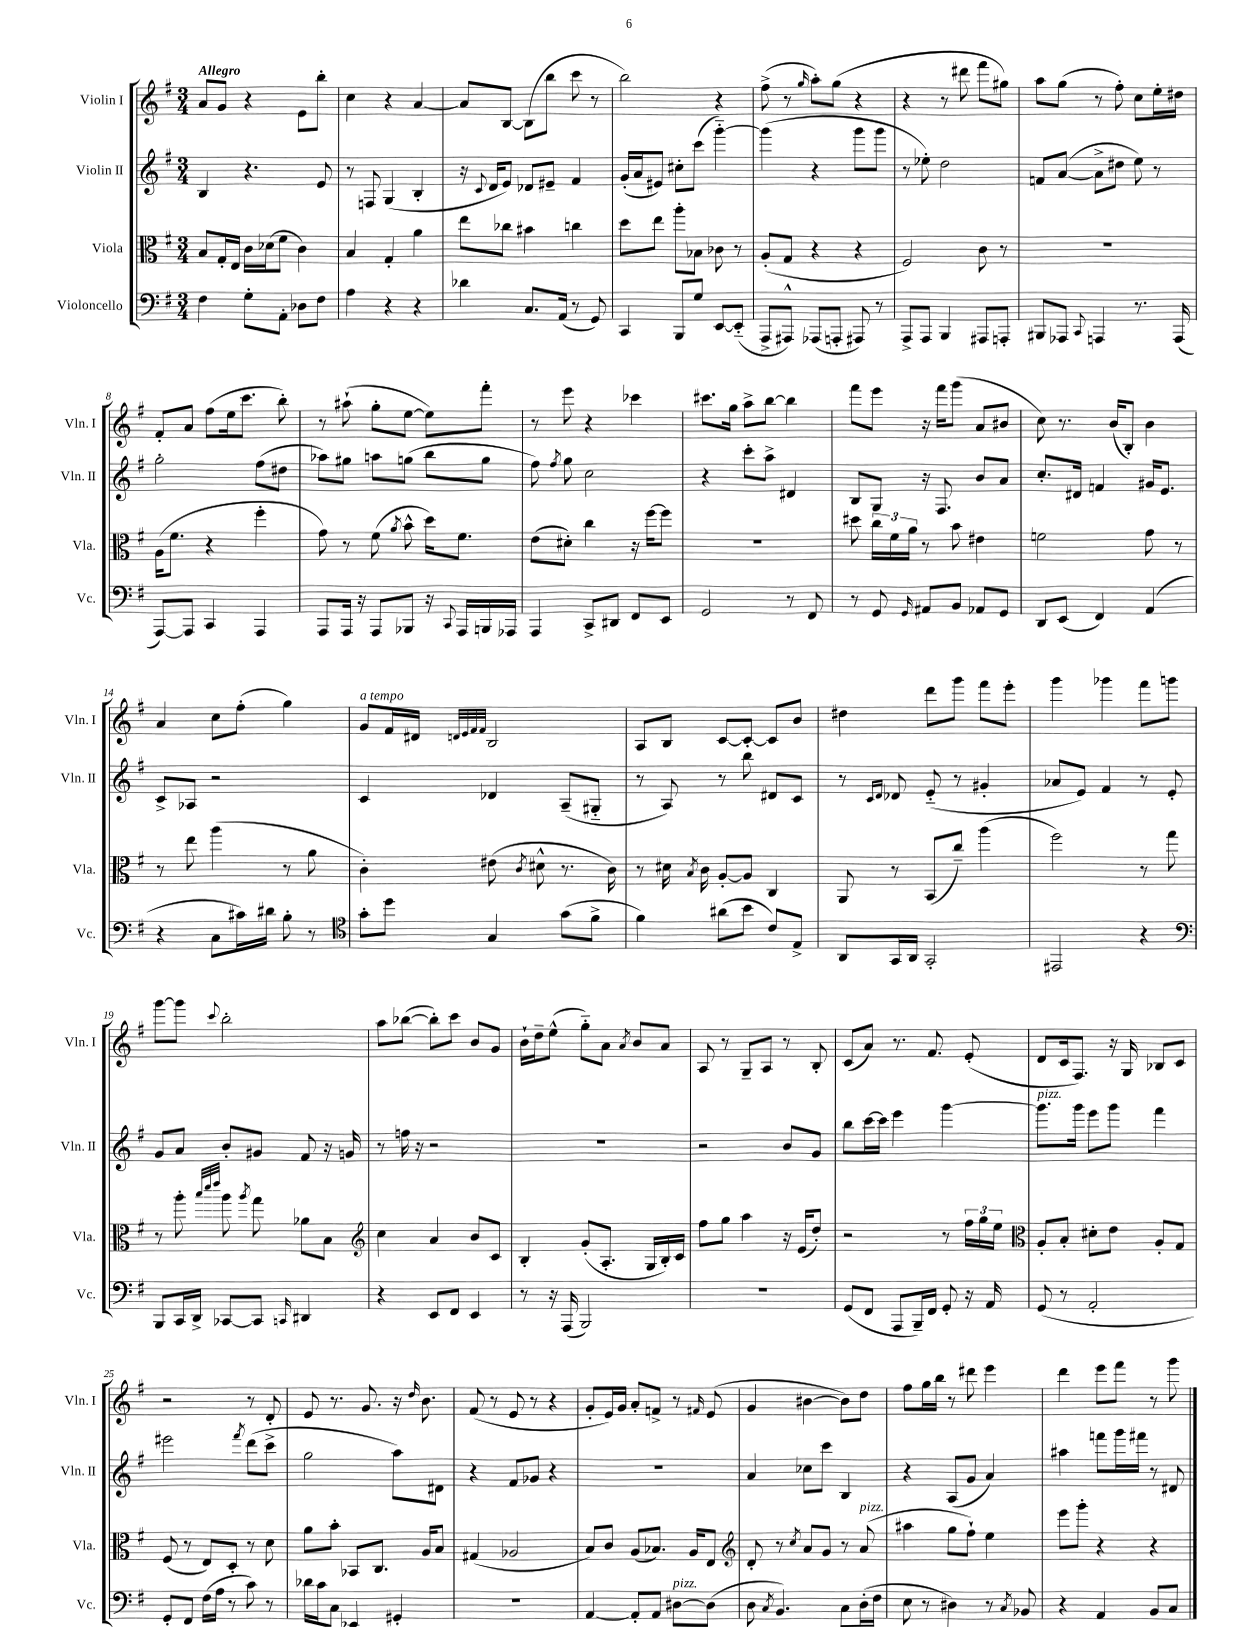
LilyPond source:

<<
\new StaffGroup <<
\new Staff = "s0" \with { instrumentName = "Violin I" shortInstrumentName = "Vln. I" } {
    \clef treble \key g \major \numericTimeSignature \time 3/4 \tempo "Allegro"
    \autoBeamOff a'8[ g'8] r4 e'8[ b''8]-. |
    c''4 r4 a'4~ |
    a'8[ b8]~ b8[( b''8] c'''8 r8 |
    b''2) r4 |
    fis''8->( r8 \grace { g''16 } a''8[-.) g''8]( r4 |
    r4 r8 dis'''8 fis'''8[ gis''8]) |
    a''8[ g''8]( r8 fis''8-.) c''8[ e''16-. dis''16] |
    fis'8[-. a'8] fis''8[( e''16 c'''8.] b''8-.) |
    r8 ais''8-!( g''8[-. e''8]~ e''8[) fis'''8]-. |
    r8 e'''8 r4 ces'''4 |
    cis'''8.[ g''16] a''8[-> b''8]~ b''4 |
    fis'''8[ e'''8] r16 fis'''16[ g'''8]( a'8[ bis'8] |
    c''8) r8. b'16[( b8]-.) b'4 |
    a'4 c''8[ fis''8]-.( g''4) |
    g'8[^\markup { \italic "a tempo" } fis'16 dis'16] \grace { d'32[ e'32 fis'32 fis'32] } b2 |
    a8[ b8] c'8[~ c'8]~-. c'8[ b'8] |
    dis''4 d'''8[ g'''8] fis'''8[ e'''8]-. |
    g'''4 ges'''4 fis'''8[ g'''8] |
    g'''8[~ g'''8] \appoggiatura { c'''8 } b''2-. |
    a''8[ bes''8]~( bes''8[-.) c'''8] b'8[ g'8] |
    b'16[-! d''16-- e''8]-^( g''8[-_) a'8] \acciaccatura { a'8 } b'8[ a'8] |
    a8 r8 g8[-- a8] r8 b8-. |
    c'8[( a'8]) r8. fis'8. e'8-.( |
    d'8[ c'16 fis8.]) r16 g16 bes8[ c'8] |
    r2 r8 d'8-. |
    e'8 r8. g'8. r16 \grace { d''16 } b'8. |
    fis'8( r8 e'8 r8 r4 |
    g'8[-. e'16) g'16] a'8[-. f'8]-> r8 \grace { fis'16 } e'8( |
    g'4 bis'4~ bis'8[) d''8] |
    fis''8[ g''16 b''16] r8 dis'''8 e'''4 |
    d'''4 e'''8[ fis'''8] r8 g'''8 \bar "|." |
}
\new Staff = "s1" \with { instrumentName = "Violin II" shortInstrumentName = "Vln. II" } {
    \clef treble \key g \major \numericTimeSignature \time 3/4
    \autoBeamOff b4 r4. e'8 |
    r8 f8 g4( b4-. |
    r16 \appoggiatura { c'8 } d'16[ e'8]) des'8[ eis'8]-- fis'4 |
    g'16[-.( a'16 eis'8]) cis''8[-. c'''8]( g'''4~-_) |
    g'''4( r4 g'''8[ g'''8] |
    r8 ees''8-.) d''2 |
    f'8[ a'8]~( a'8[-> dis''8] e''8) r8 |
    g''2-. fis''8[( dis''8] |
    aes''8[) gis''8] a''8[ g''8]( b''8[ g''8] |
    fis''8) \acciaccatura { fis''8 } g''8 c''2 |
    r4 c'''8[-. a''8]-> dis'4 |
    b8[ g8] r16 fis8. b'8[ a'8] |
    c''8.[-. dis'16] f'4 gis'16[ e'8.] |
    c'8[-> aes8] r2 |
    c'4 des'4 a8[--( gis8]-_ |
    r8 a8) r8 b''8 dis'8[ c'8] |
    r8 \grace { c'16[ d'16] } des'8 e'8-_( r8 gis'4-. |
    aes'8[ e'8]) fis'4 r8 e'8-. |
    g'8[ a'8] b'8[-. gis'8] fis'8 r16 g'16 |
    r8 f''16 r16 r2 |
    R2. |
    r2 b'8[ g'8] |
    b''8[ c'''16~ c'''16] e'''4 g'''4~ |
    g'''8.[^\markup { \italic "pizz." } g'''16] e'''8[ g'''8] fis'''4 |
    eis'''2 \acciaccatura { fis'''8 } d'''8[( c'''8]-> |
    g''2 a''8[) dis'8] |
    r4 fis'8[ ges'8] r4 |
    R2. |
    a'4 ces''8[ c'''8] b4 |
    r4 a8[( g'8] a'4) |
    ais''4 f'''8[ g'''16 fis'''16] r8 dis'8 \bar "|." |
}
\new Staff = "s2" \with { instrumentName = "Viola" shortInstrumentName = "Vla." } {
    \clef alto \key g \major \numericTimeSignature \time 3/4
    \autoBeamOff b8[ g16-. e16] c'16[ des'16( fis'8] c'4) |
    b4 g4-. a'4 |
    e''8[ ces''8] bis'4 c''4 |
    d''8[ e''8] a''8[-. bes8] ces'8 r8 |
    a8[-.( g8] r4 r4 |
    fis2) c'8 r8 |
    R2. |
    a16[( fis'8.] r4 fis''4-. |
    g'8) r8 fis'8( \acciaccatura { a'8 } b'8-^ d''16[) fis'8.] |
    e'8[( dis'8]-.) c''4 r16 fis''16[~ fis''8] |
    R2. |
    dis''8 \tuplet 3/2 { c''16[ fis'16 a'16] } r8 b'8 eis'4 |
    f'2 g'8 r8 |
    r8 e''8 a''4( r8 a'8 |
    c'4-.) eis'8( \acciaccatura { c'8 } dis'8-^ r8. c'16) |
    r8 dis'16 \acciaccatura { b8 } c'16 a8[~-. a8] c4 |
    a,8 r8 b,8[( c''8]--) a''4( |
    fis''2) r8 g''8 |
    r8 a''8-. \grace { b''32[ d'''32 e'''32] } a''8 \acciaccatura { a''8 } g''8 aes'8[ b8] |
    \clef treble c''4 a'4 b'8[ c'8] |
    b4-. g'8[-.( a8.]-. g16[ b16-.) c'16] |
    fis''8[ g''8] a''4 r16 e'16[( d''8]-.) |
    r2 r8 \tuplet 3/2 { fis''16[ g''16 e''16] } |
    \clef alto a8[-. b8]-. dis'8[-. e'8] a8[-. g8] |
    fis8( r8 e8[) d8]-. r8 d'8 |
    a'8[ b'8]-. bes,8[ c8.] a16[ b8] |
    gis4( aes2 |
    b8[) c'8] a8[( bes8.]) a16[ e8] |
    \clef treble d'8-. r8 \acciaccatura { c''8 } a'8[ g'8] r8 a'8^\markup { \italic "pizz." }( |
    ais''4 g''8[ fis''8]-!) e''4 |
    e'''8[ g'''8]-. r4 r4 \bar "|." |
}
\new Staff = "s3" \with { instrumentName = "Violoncello" shortInstrumentName = "Vc." } {
    \clef bass \key g \major \numericTimeSignature \time 3/4
    \autoBeamOff fis4 g8[-. a,8]-. des8[ fis8] |
    a4 r4 r4 |
    des'4 c8.[ a,16]( r8 g,8) |
    c,4 b,,8[ g8] e,8[~ e,8]-_( |
    a,,8[-> ais,,8]-^) aes,,8[( a,,8]-. ais,,8) r8 |
    a,,8[-> a,,8] b,,4 ais,,8[ a,,8]-. |
    bis,,8[ aes,,8] \appoggiatura { c,8 } a,,4 r8. a,,16( |
    a,,8[~) a,,8] c,4 a,,4 |
    a,,8[ a,,16] r16 a,,8[ bes,,8] r16 \appoggiatura { c,8 } a,,16[ b,,16 aes,,16] |
    a,,4 c,8[-> dis,8] fis,8[ e,8] |
    g,2 r8 fis,8 |
    r8 g,8 \grace { g,16 } ais,8[ b,8] aes,8[ g,8] |
    d,8[ e,8]( fis,4) a,4( |
    r4 c8[ cis'16) dis'16] b8-. r8 |
    \clef tenor g'8[-. d''8] g4 g'8[( fis'8]-> |
    fis'4) ais'8[( b'8] c'8[) e8]-> |
    a,8[ g,16 a,16] g,2-. |
    eis,2 r4 |
    \clef bass b,,8[ c,16 d,16]-> ces,8[~ ces,8] \grace { c,16 } dis,4 |
    r4 e,8[ fis,8] e,4 |
    r8 r16 a,,16( b,,2) |
    R2. |
    g,8[( fis,8] a,,8[ b,,16--) fis,16] g,8-. r16 a,16 |
    g,8( r8 a,2-. |
    g,8[-_ fis,8]) fis16[( a16] r8 c'8) r8 |
    des'16[ c'16 c8] ees,4( gis,4-. |
    R2. |
    a,4~ a,8[-.) a,8] dis8[~^\markup { \italic "pizz." } dis8]( |
    d8 \acciaccatura { c8 } b,4.) c8[ d16-.( fis16] |
    e8 r8 dis4) r8 \acciaccatura { c8 } bes,8 |
    r4 a,4 b,8[ c8] \bar "|." |
}
>>
>>
